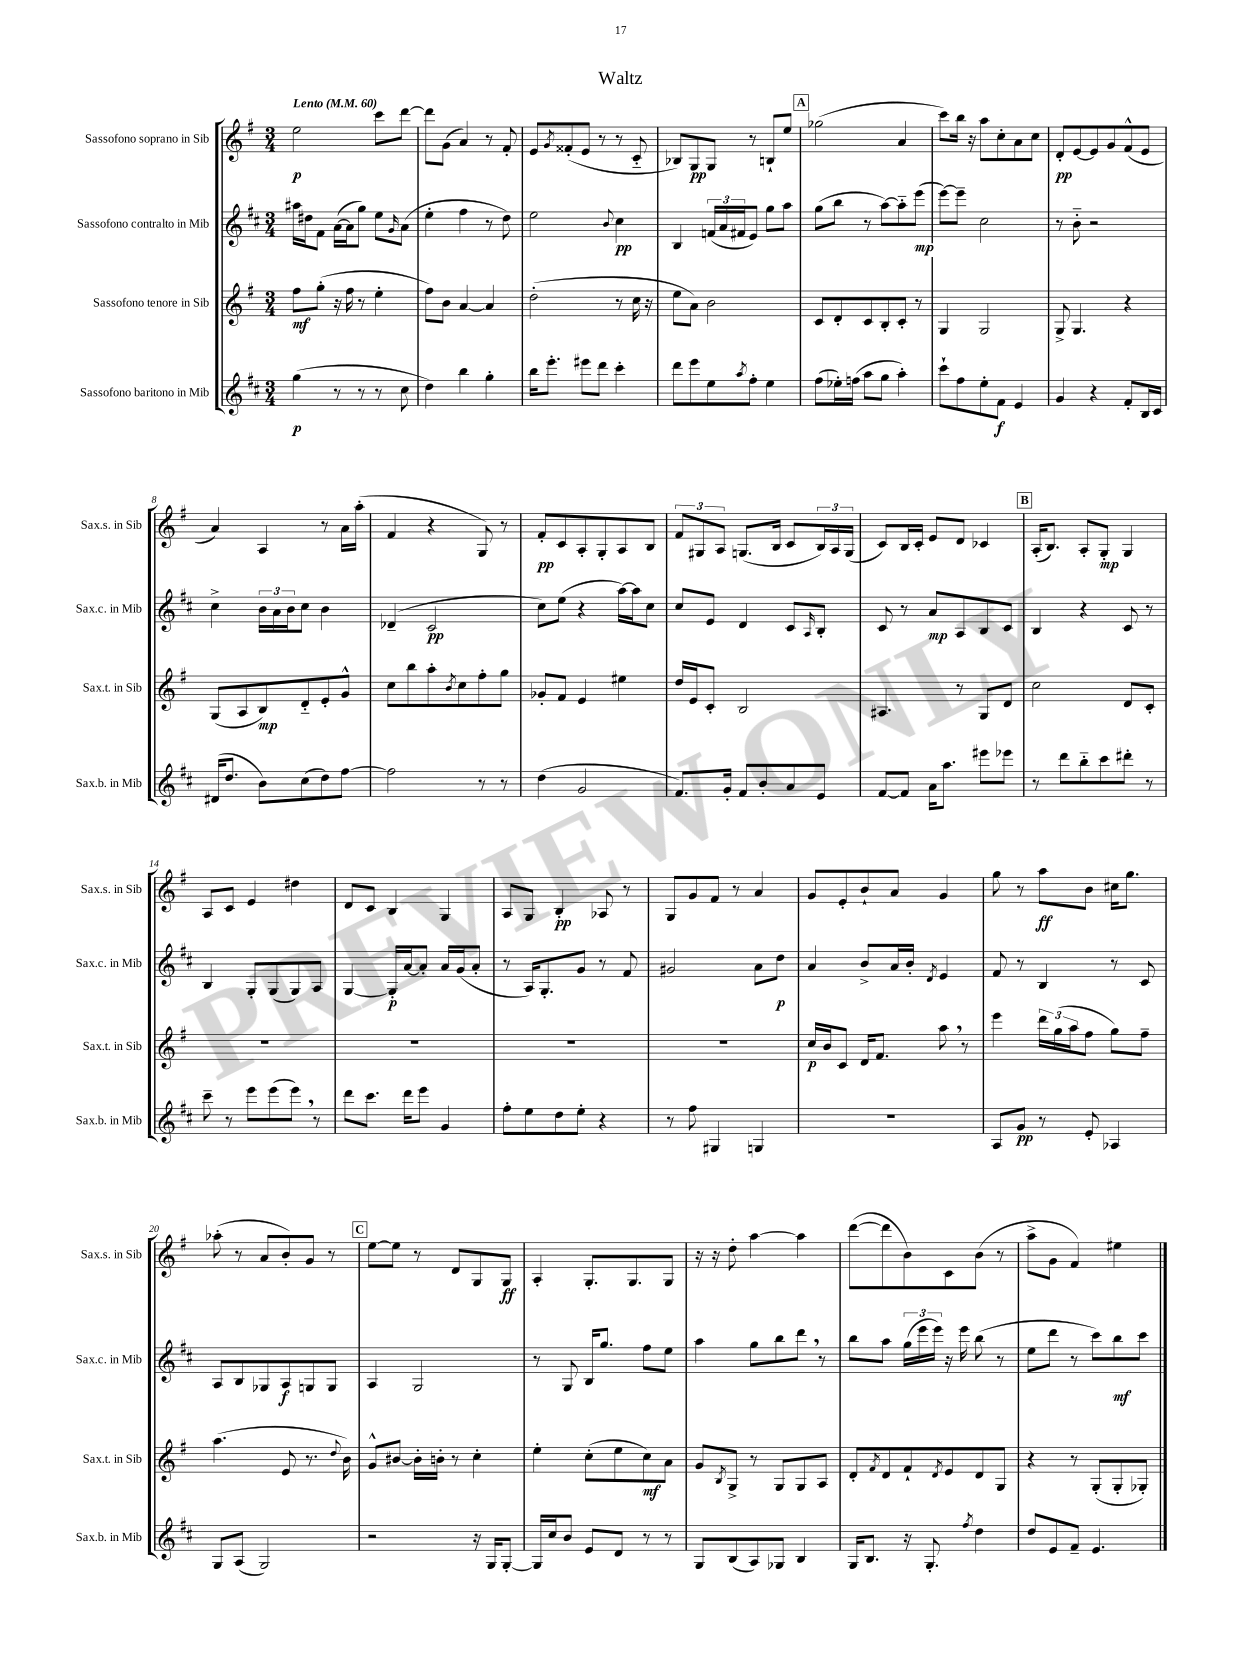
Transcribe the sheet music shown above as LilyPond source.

\header { title = "Waltz" }
<<
\new StaffGroup <<
\new Staff = "s0" \with { instrumentName = "Sassofono soprano in Sib" shortInstrumentName = "Sax.s. in Sib" } {
    \clef treble \key g \major \numericTimeSignature \time 3/4 \tempo "Lento" 4 = 60
    e''2\p c'''8 d'''8~ |
    d'''8 g'8( a'4) r8 fis'8-. |
    e'8 \acciaccatura { g'8 } fisis'8-.( e'8 r8 r8 c'8-_ |
    bes8) g8\pp g8 r8 b8-! e''8 |
    \mark \markup { \box "A" } ges''2( a'4 |
    c'''8) b''16 r16 a''8 c''8-. a'8 c''8 |
    d'8-.\pp e'8~ e'8 g'8 fis'8-^( e'8 |
    a'4) a4 r8 a'16 a''16-.( |
    fis'4 r4 g8) r8 |
    fis'8-.\pp c'8 a8-. g8-. a8 b8 |
    \tuplet 3/2 { fis'8 gis8 a8 } g8.( b16 c'8 \tuplet 3/2 { b16) a16 g16( } |
    c'8) b16 c'16-. e'8 d'8 ces'4 |
    \mark \markup { \box "B" } a16-.( b8.) a8-. g8-.\mp g4 |
    a8 c'8 e'4 dis''4 |
    d'8 c'8 b4 g4 |
    a8 g8 b4-.\pp aes8 r8 |
    g8 g'8 fis'8 r8 a'4 |
    g'8 e'8-. b'8-! a'8 g'4 |
    g''8 r8 a''8\ff b'8 cis''16 g''8. |
    aes''8-.( r8 a'8 b'8-.) g'8 r8 |
    \mark \markup { \box "C" } e''8~ e''8 r8 d'8 g8 g8\ff |
    a4-. g8.-. g8. g8 |
    r16 r16 d''8-. a''4~ a''4 |
    d'''8~( d'''8 b'8) c'8 b'8( r8 |
    a''8-> g'8 fis'4) eis''4 \bar "|." |
}
\new Staff = "s1" \with { instrumentName = "Sassofono contralto in Mib" shortInstrumentName = "Sax.c. in Mib" } {
    \clef treble \key d \major \numericTimeSignature \time 3/4
    ais''16 dis''16 fis'8 a'16~( a'16 g''8) e''8 \grace { g'16 } a'8( |
    e''4-. fis''4 r8 d''8) |
    e''2 \appoggiatura { b'8 } cis''4\pp |
    b4 \tuplet 3/2 { f'16( a'16 fis'16 } e'8) g''8 a''8 |
    \mark \markup { \box "A" } g''8( b''8 r8 a''8~) a''8-_ e'''8\mp( |
    e'''8~) e'''8-- cis''2 |
    r8 b'8-_ r2 |
    cis''4-> \tuplet 3/2 { b'16 a'16 b'16 } cis''8 b'4 |
    des'4--( cis'2\pp |
    cis''8) e''8( r4 a''16~) a''16 cis''8 |
    cis''8 e'8 d'4 cis'8 \grace { a16 } b8-. |
    cis'8 r8 a'8\mp a8 b8 cis'8 |
    \mark \markup { \box "B" } b4 r4 cis'8 r8 |
    b4 g8-. g8( g8) a8 |
    g4~ g16-.\p a'16~ a'8-. a'16 g'16( a'8-. |
    r8 a16) g8.-. g'8 r8 fis'8 |
    gis'2 a'8 d''8\p |
    a'4 b'8-> a'16 b'16-. \acciaccatura { d'8 } e'4 |
    fis'8 r8 b4 r8 cis'8 |
    a8 b8 ges8 a8\f g8 g8 |
    \mark \markup { \box "C" } a4 g2 |
    r8 g8 b16 g''8. fis''8 e''8 |
    a''4 g''8 b''8 d'''8 \breathe r8 |
    b''8 a''8 \tuplet 3/2 { g''16( e'''16 e'''16) } r16 e'''16 b''8( r8 |
    e''8 d'''8 r8 cis'''8) b''8\mf cis'''8 \bar "|." |
}
\new Staff = "s2" \with { instrumentName = "Sassofono tenore in Sib" shortInstrumentName = "Sax.t. in Sib" } {
    \clef treble \key g \major \numericTimeSignature \time 3/4
    fis''8\mf g''8-.( r16 fis''16 r8 e''4-. |
    fis''8) b'8 a'4~ a'4 |
    d''2-.( r8 c''16 r16 |
    e''8 a'8) b'2 |
    \mark \markup { \box "A" } c'8 d'8-. c'8 b8-. c'8-. r8 |
    g4 g2 |
    g8-> g4. r4 |
    g8( a8 b8\mp) d'8-_ e'8-. g'8-^ |
    c''8 b''8 a''8-. \acciaccatura { b'8 } c''8 fis''8-. g''8 |
    ges'8-. fis'8 e'4 eis''4 |
    d''16 e'16 c'8-. b2 |
    ais4. r8 g8 d'8 |
    \mark \markup { \box "B" } c''2 d'8 c'8-. |
    R2. |
    R2. |
    R2. |
    R2. |
    c''16\p b'16 c'8 d'16 fis'8. a''8 \breathe r8 |
    e'''4 \tuplet 3/2 { d'''16 g''16( a''16 } fis''8 g''8) fis''8-- |
    a''4.( e'8 r8. \appoggiatura { d''8 } b'16) |
    \mark \markup { \box "C" } g'8-^ bis'8~ bis'16-. b'16-. r8 c''4-. |
    e''4-. c''8-.( e''8 c''8\mf) a'8 |
    g'8 \acciaccatura { b8 } g8-> r8 g8 g8 a8 |
    d'8-. \acciaccatura { fis'8 } d'8 fis'8-! \acciaccatura { d'8 } e'8 d'8 g8 |
    r4 r8 g8-.( g8-. ges8-.) \bar "|." |
}
\new Staff = "s3" \with { instrumentName = "Sassofono baritono in Mib" shortInstrumentName = "Sax.b. in Mib" } {
    \clef treble \key d \major \numericTimeSignature \time 3/4
    g''4\p( r8 r8 r8 cis''8 |
    d''4) b''4 g''4-. |
    b''16 e'''8.-. eis'''8 d'''8 cis'''4-. |
    d'''8 e'''8 e''8 \acciaccatura { a''8 } fis''8-. e''4 |
    \mark \markup { \box "A" } fis''8( ees''16-.) f''16( a''8 g''8 a''4-.) |
    cis'''8-! fis''8 e''8-. fis'8\f e'4 |
    g'4 r4 fis'8-. b16 cis'16 |
    dis'16( d''8. b'8) cis''8( d''8) fis''8~ |
    fis''2 r8 r8 |
    d''4( g'2 |
    fis'8.) g'16-. fis'8 b'8-. a'8 e'8 |
    fis'8~ fis'8 a'16 a''8. eis'''8 ees'''8 |
    \mark \markup { \box "B" } r8 d'''8 b''8-_ cis'''8 dis'''8-. r8 |
    cis'''8-- r8 e'''8 e'''8( e'''8) \breathe r8 |
    d'''8 cis'''8. d'''16 e'''8 g'4 |
    fis''8-. e''8 d''8 e''8-. r4 |
    r8 fis''8 gis4 g4 |
    R2. |
    a8 g'8\pp r8 e'8-. aes4 |
    g8 a8( g2) |
    \mark \markup { \box "C" } r2 r16 g16 g8~-. |
    g16 cis''16 b'8 e'8 d'8 r8 r8 |
    g8 b8( a8) ges8 b4 |
    g16 b8. r16 g8.-. \acciaccatura { fis''8 } d''4 |
    d''8 e'8 fis'8-- e'4. \bar "|." |
}
>>
>>
